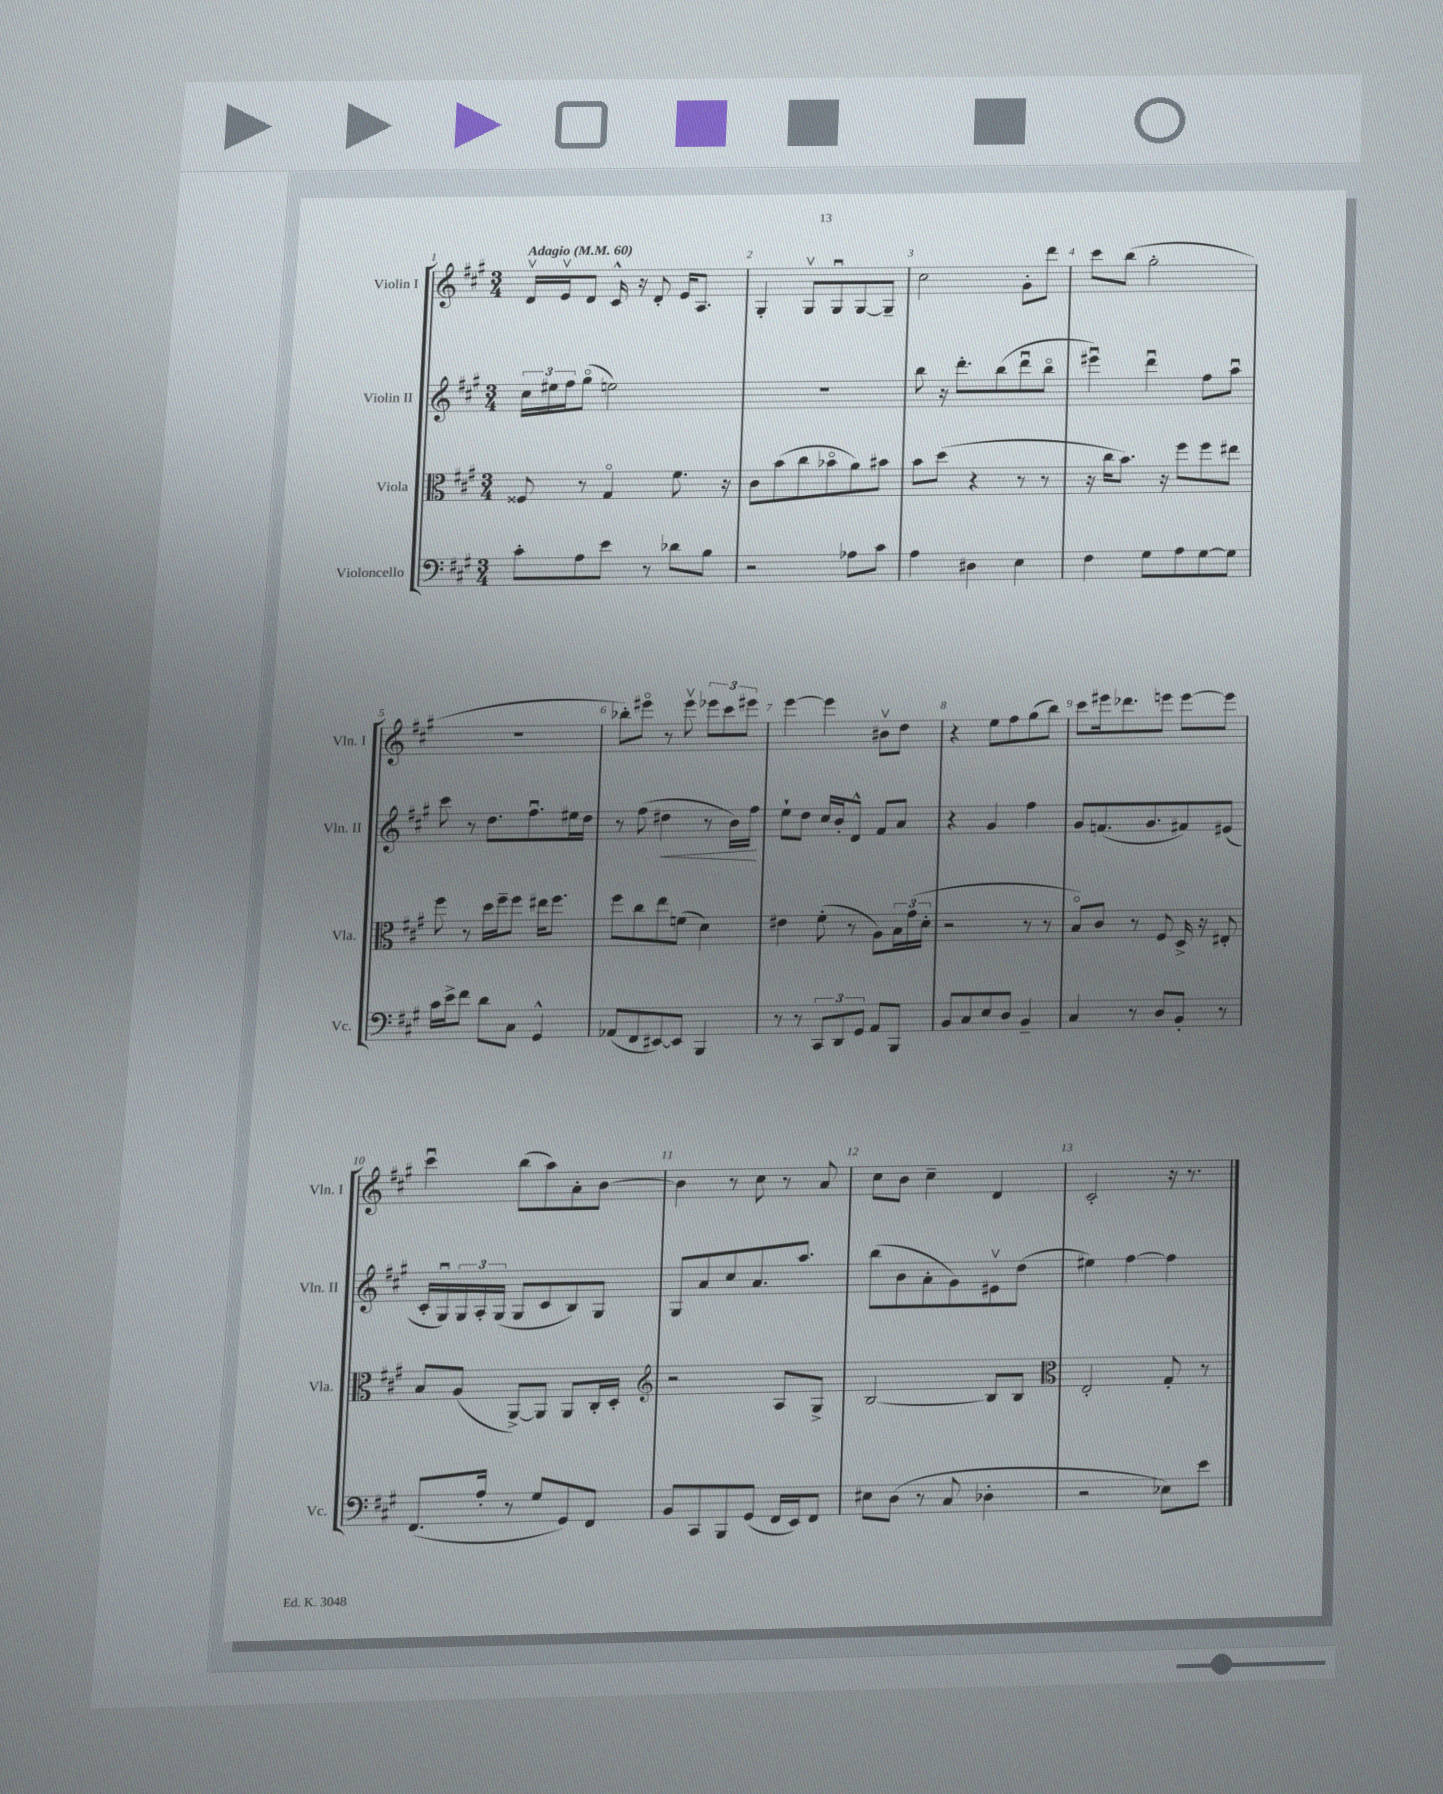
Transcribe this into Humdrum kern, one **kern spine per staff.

**kern	**kern	**kern	**kern
*staff4	*staff3	*staff2	*staff1
*clefF4	*clefC3	*clefG2	*clefG2
*k[f#c#g#]	*k[f#c#g#]	*k[f#c#g#]	*k[f#c#g#]
*M3/4	*M3/4	*M3/4	*M3/4
*MM60	*MM60	*MM60	*MM60
8c#'\L	8F##/	24cc#\LL	16dv/LL
.	.	24ee#\	.
.	.	.	16ev/J
.	.	24ff#\J	.
8A\	8r	(8gg#o\J	8d/J
8e\J	4G#o/	2ee\)	16c#^^/
.	.	.	16r
8r	.	.	8d'/
8d-\L	8.f#\	.	16e/LK
.	.	.	8.A/J
8B\J	.	.	.
.	16r	.	.
=	=	=	=
2r	8c#\L	2.r	4G#'/
.	(8b\	.	.
.	8cc#\	.	8G#v/L
.	8b-o\	.	8G#u/
8A-\L	8a\)	.	[8G#/
8c#\J	8b#\J	.	8G#~/]J
=	=	=	=
4A\	8b\L	8bb\	2cc#\
.	(8dd\J	16r	.
.	.	8.ddd'\L	.
4D#\	4r	.	.
.	.	(8bb\	.
4E\	8r	8dddu\	8g#'\L
.	8r	8bbo\J	8ddd\J
=	=	=	=
4F#\	16r	4eee#u\)	8ccc#\L
.	16cc#\LK	.	.
.	8.b\J)	.	(8bb\J
8G#\L	.	4dddu\	2gg#'\
.	16r	.	.
8A\	8ff#\L	.	.
[8G#\	8ff#\	8ff#\L	.
8G#\]J	8ee#\J	8aau\J	.
=	=	=	=
16c#\LL	8ff#\	8ccc#\	2.r
16e^\J	.	.	.
8f#\J	8r	8r	.
8d\L	16dd\LL	8.dd\L	.
.	16ff#~\J	.	.
8C#\J	8ff#\J	.	.
.	.	8.ff#u\	.
4GG#^^/	16ee#\LK	.	.
.	8.ff#\J	.	.
.	.	16ee#\L	.
.	.	16dd\JJ	.
=	=	=	=
(8AA-/L	8ff#\L	8r	8bb-'\L)
8FF#/	8cc#\	(8ff#\	8eee#o\J
[8EE#/)	8ee\	4dd#\	8r
8EE#/]J	(8f\J	.	8eee#v\
4BBB/	4d\)	8r	12eee-\L
.	.	.	12ccc#\
.	.	16b\LL)	.
.	.	.	12eee#\J
.	.	16ff#\JJ	.
=	=	=	=
8r	4e#\	8ee`\L	[4eee\
8r	.	8dd\J	.
12CC#/L	(8f#'\	16cc#/LL	4eee\]
.	.	16b'/J	.
12DD/	.	.	.
.	8r	8d^^/J	.
12GG#/J	.	.	.
8AA/L	8A\L)	8f#/L	8b#v\L
8BBB/J	24B\L	8a/J	8dd\J
.	(24g#\	.	.
.	24d'\JJ	.	.
=	=	=	=
8BB/L	2r	4r	4r
8C#/	.	.	.
8E/	.	4g#/	8ee\L
8D/J	.	.	8ff#\
4BB~/	8r	4ff#\	(8gg#\
.	8r	.	8bb\J)
=	=	=	=
4C#/	8Bo/L)	8g#/L	8ccc#\L
.	8c#/J	(8.f/	16eee#\k
.	.	.	8.ddd-\
8r	8r	.	.
.	.	8.g#/	.
8D/L	8F#/	.	8eee\J
8BB'/J	16D^/	8f#/)	[8eee\L
.	16r	.	.
8r	8E#'/	(8e#/J	8eee\]J
=	=	=	=
(8.FF#/L	8B/L	16c#'/LL	4ccc#u\
.	.	16G#u/)	.
.	(8A/J	24G#/	.
.	.	24A'/	.
16A'/Jk	.	.	.
.	.	(24G#/JJ	.
8r	[8AA^/L)	8G#/L	(8bb\L
8G#/L	8AA/]J	8c#/	8aa\)
8GG#/)	8AA/L	8B/)	8a'\
8FF#/J	16C#'/L	8G#/J	[8b\J
.	16D'/JJ	.	.
=	=	=	=
*	*clefG2	*	*
8BB/L	2r	8G#/L	4b\]
8CC#/	.	8a/	.
8BBB/	.	8cc#/	8r
(8GG#/J	.	8.a/	8cc#\
16FF#/LL	8A/L	.	8r
16EE/J)	.	8.aa/J	.
8FF#/J	8G#^/J	.	8a/
=	=	=	=
8E#\L	[2B/	(8bb\L	8cc#\L
(8D\J	.	8b\	8b\J
8r	.	8a'\	4cc#~\
8C#/	.	8g#\)	.
4D-'\	8B/]L	8e#v\	4d/
.	8B/J	(8dd\J	.
=	=	=	=
*	*clefC3	*	*
2r	2E'/	4ee#\)	2c#'/
.	.	[4ff#\	.
8E-\L)	8G#'/	4ff#\]	16r
.	.	.	8.r
8e\J	8r	.	.
==	==	==	==
*-	*-	*-	*-
